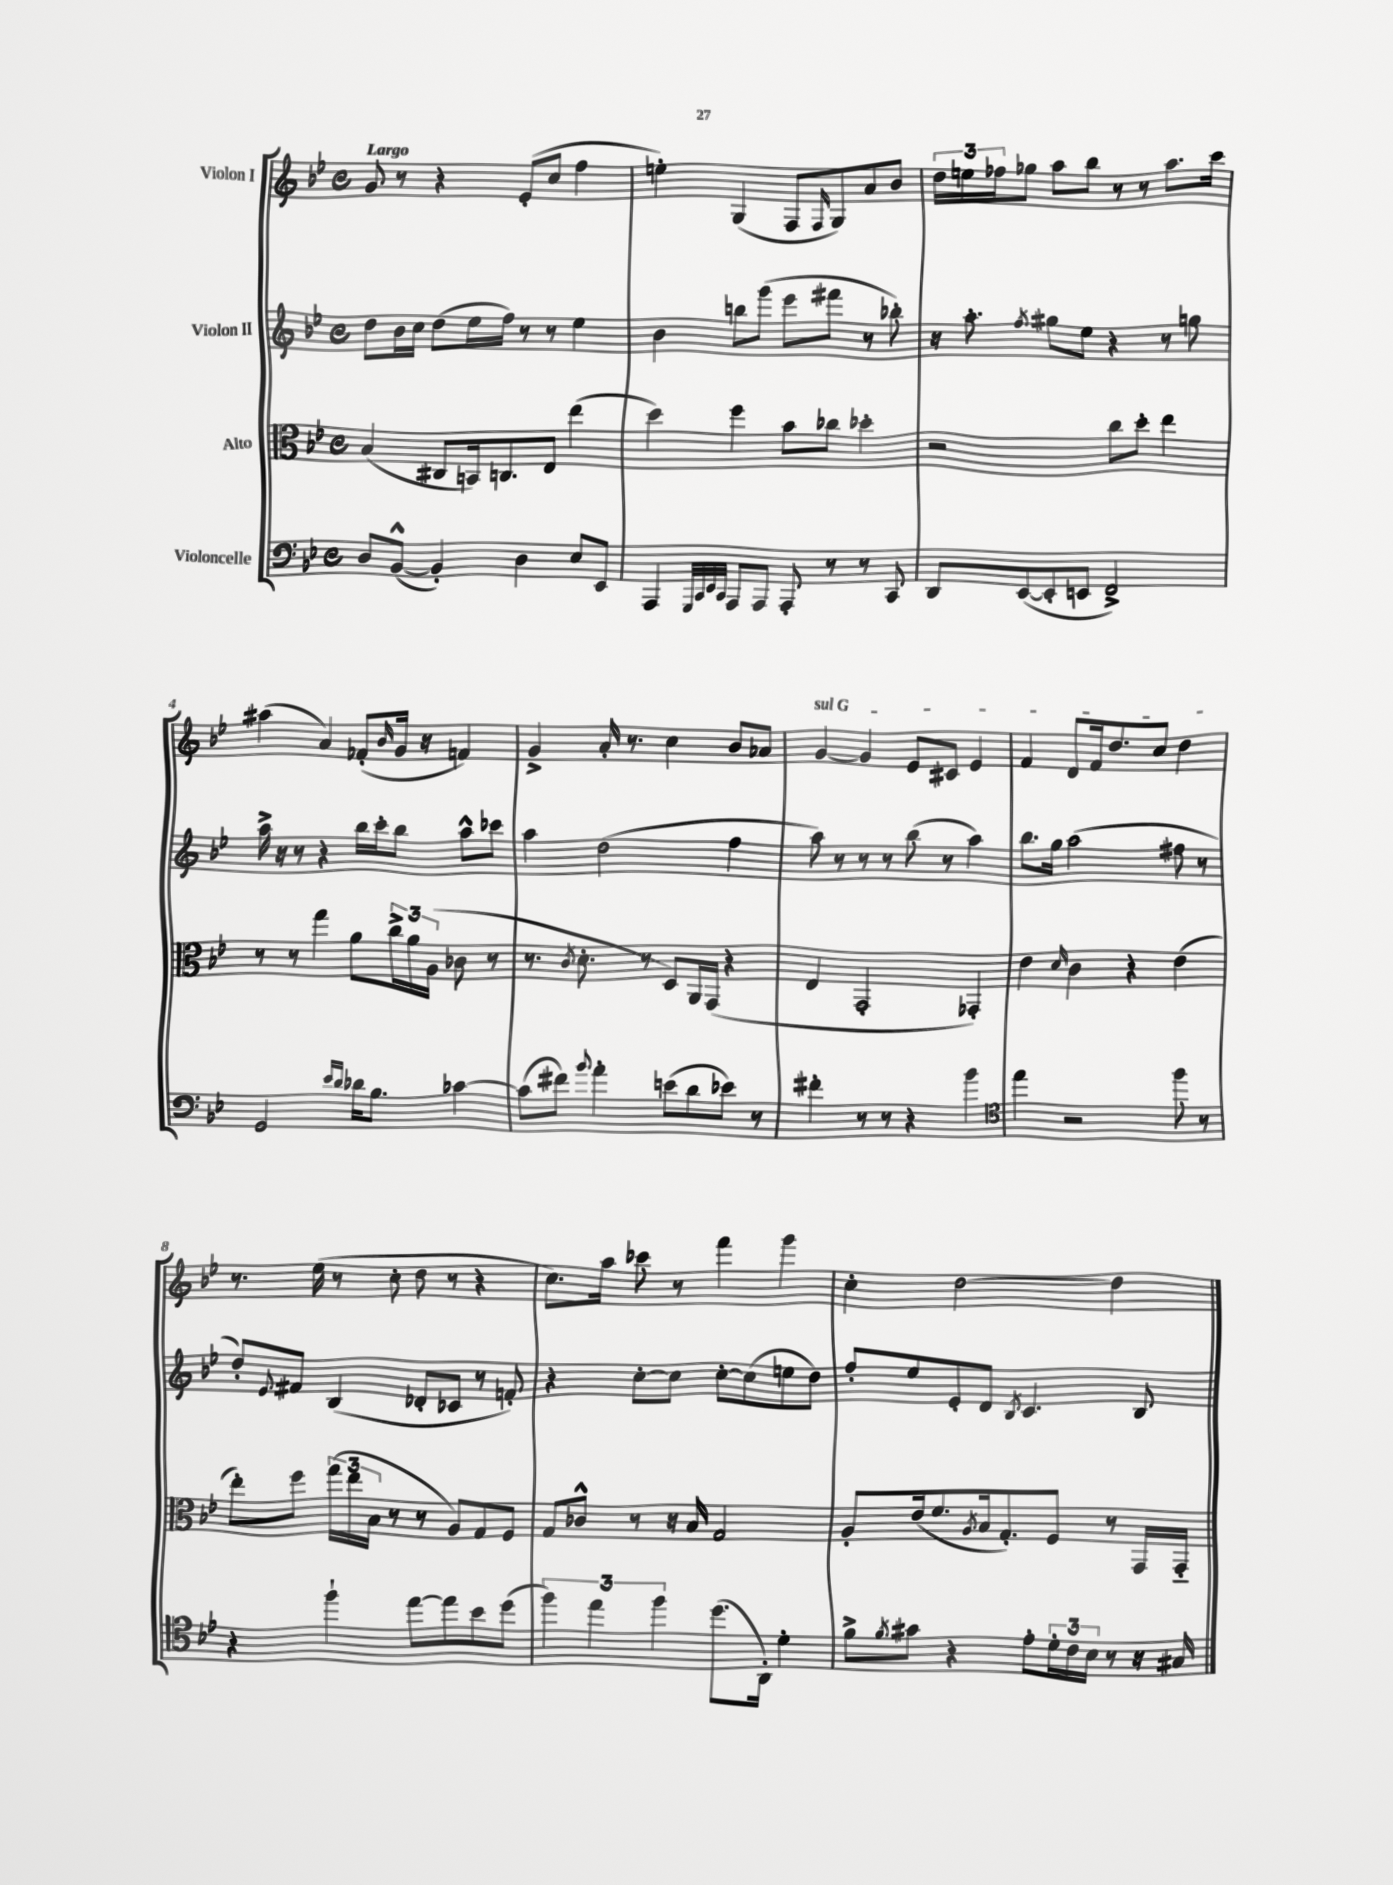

**kern	**kern	**kern	**kern
*part4	*part3	*part2	*part1
*staff4	*staff3	*staff2	*staff1
*I"Violoncelle	*I"Alto	*I"Violon II	*I"Violon I
*clefF4	*clefC3	*clefG2	*clefG2
*k[b-e-]	*k[b-e-]	*k[b-e-]	*k[b-e-]
*M4/4	*M4/4	*M4/4	*M4/4
*met(c)	*met(c)	*met(c)	*met(c)
=1	=1	=1	=1
!	!	!	!LO:TX:a:B:t=Largo
8D/L	(4B-/	8dd\L	8g/
([8BB-^^/J	.	16b-\L	8r
.	.	16cc\JJ	.
4BB-'/])	8C#X/L	(8dd\L	4r
.	16BBn/k)	16ee-\L	.
.	8.Cn/	16ff\JJ)	.
4D\	.	8r	(8e-'/L
.	8E-/J	8r	8cc/J
8E-/L	(4ee-\	4ee-\	4ff\
8EE-/J	.	.	.
=2	=2	=2	=2
4AAA/	4dd\)	4b-\	4een'\)
32qqGGG/LLL	.	.	.
32qqCC/	.	.	.
32qqEE-/	.	.	.
32qqCC/JJJ	.	.	.
8AAA/L	4ff\	8bbn\L	(4G/
8AAA/J	.	(8ggg\J	.
8AAA'/	8b-\L	8eee-\L	8F/L
.	.	.	16qqF/
8r	8cc-X\J	8fff#X\J	8G/)
8r	4dd-X'\	8r	8a/
8CC/	.	8bb-X'\)	8b-/J
=3	=3	=3	=3
8DD/L	2r	16r	24dd\LL
.	.	.	24een\
.	.	8.aa'\	.
.	.	.	24ff-X\J
([8EE-/	.	.	8gg-X\J
.	.	8qff/	.
8EE-'/]	.	8gg#X\L	8aa\L
8EEn/J	.	8ee-\J	8bb-\J
2FF^/)	8cc\L	4r	8r
.	8dd'\J	.	8r
.	4ee-\	8r	8.aa\L
.	.	8ggn\	.
.	.	.	16ccc\Jk
!!LO:LB:g=z
=4	=4	=4	=4
2GG/	8r	16aa^\	(4aa#X\
.	.	16r	.
.	8r	8r	.
.	4gg\	4r	4a/)
16qqe-/LL	.	.	.
16qqd/JJ	.	.	.
16d-X\KL	8a\L	16bb-\LL	(8f-X'/L
8.B-\J	.	16ccc'\J	.
.	.	.	16qqb-/
.	24cc^\L	8bb-\J	16g/Jk
.	24a\	.	.
.	.	.	16r
.	(24A\JJ	.	.
[4c-X\	8c-X\	8aa^^\L	4fn/)
.	8r	8ccc-X\J	.
=5	=5	=5	=5
(8c-\L]	8.r	4aa\	4g^/
8f#X\J)	.	.	.
.	8qc/	.	.
.	8.d'\	.	.
8qqb-/	.	.	.
4a'\	.	(2dd\	16a'/
.	.	.	8.r
.	8r	.	.
(8en\L	8D/L)	.	4cc\
8d\	16AA/L	.	.
.	(16GG/JJ	.	.
8e-X\J)	4r	4ff\	8b-/L
8r	.	.	8a-X/J
=6	=6	=6	=6
!	!	!	!LO:TX:a:i:t=sul G
4f#X'\	4E-/	8aa\)	[4g/
.	.	8r	.
8r	2GG'/	8r	4g/]
8r	.	8r	.
4r	.	(8bb-\	8e-/L
.	.	8r	8c#X/J
4b-\	4GG-X'/)	4aa\)	4e-/
=7	=7	=7	=7
*clefC4	*	*	*
4ee-\	4e-\	8.bb-\L	4f/
.	.	16gg\Jk	.
.	16qqd/	.	.
2r	4c\	(2aa\	8d/L
.	.	.	16f/k
.	.	.	8.dd/
.	4r	.	.
.	.	.	8cc/J
8ff\	(4e-\	8ff#X\	4dd\
8r	.	8r	.
!!LO:LB:g=z
=8	=8	=8	=8
4r	8ee-'\L)	8dd'/L)	8.r
.	.	8qqe-/	.
.	8ff\J	8f#X/J	.
.	.	.	(16ee-\
4ff`\	(24gg\LL	(4B-/	8r
.	24ee-\	.	.
.	24B-\JJ	.	.
.	8r	.	8cc'\
[8ee-\L	8r	8d-X'/L	8dd\
8ee-\]	8A/L)	8c-X/J	8r
8b-\	8G/	8r	4r
(8dd\J	8F/J	8fn'/)	.
=9	=9	=9	=9
6ff\)	8G/L	4r	8.cc\L)
.	8c-X^^/J	.	.
6ee-\	.	.	.
.	.	.	16aa\Jk
.	8r	[8cc'\L	8ccc-X\
6ff\	.	.	.
.	16r	8cc\J]	8r
.	16B-/	.	.
(8.dd\L	2G/	[8cc'\L	4fff\
.	.	(8cc\]	.
16AA'\Jk)	.	.	.
4d'\	.	8een\	4ggg\
.	.	8dd\J)	.
=10	=10	=10	=10
8f^\L	8A'/L	8ff'/L	4cc'\
8qf/	.	.	.
8g#X\J	(16e-/k	8ee-/	.
.	8.f/	.	.
4r	.	8e-'/	[2dd\
.	8qA/	.	.
.	16B-/k	8d/J	.
.	8.G'/)	.	.
.	.	8qB-/	.
8e-'\L	.	4.c/	.
24d'\L	8F/J	.	.
24c\	.	.	.
24B-\JJ	.	.	.
8r	8r	.	4dd\]
16r	16GG/LL	8B-/	.
16G#X/	16GG/JJ	.	.
==	==	==	==
*-	*-	*-	*-
